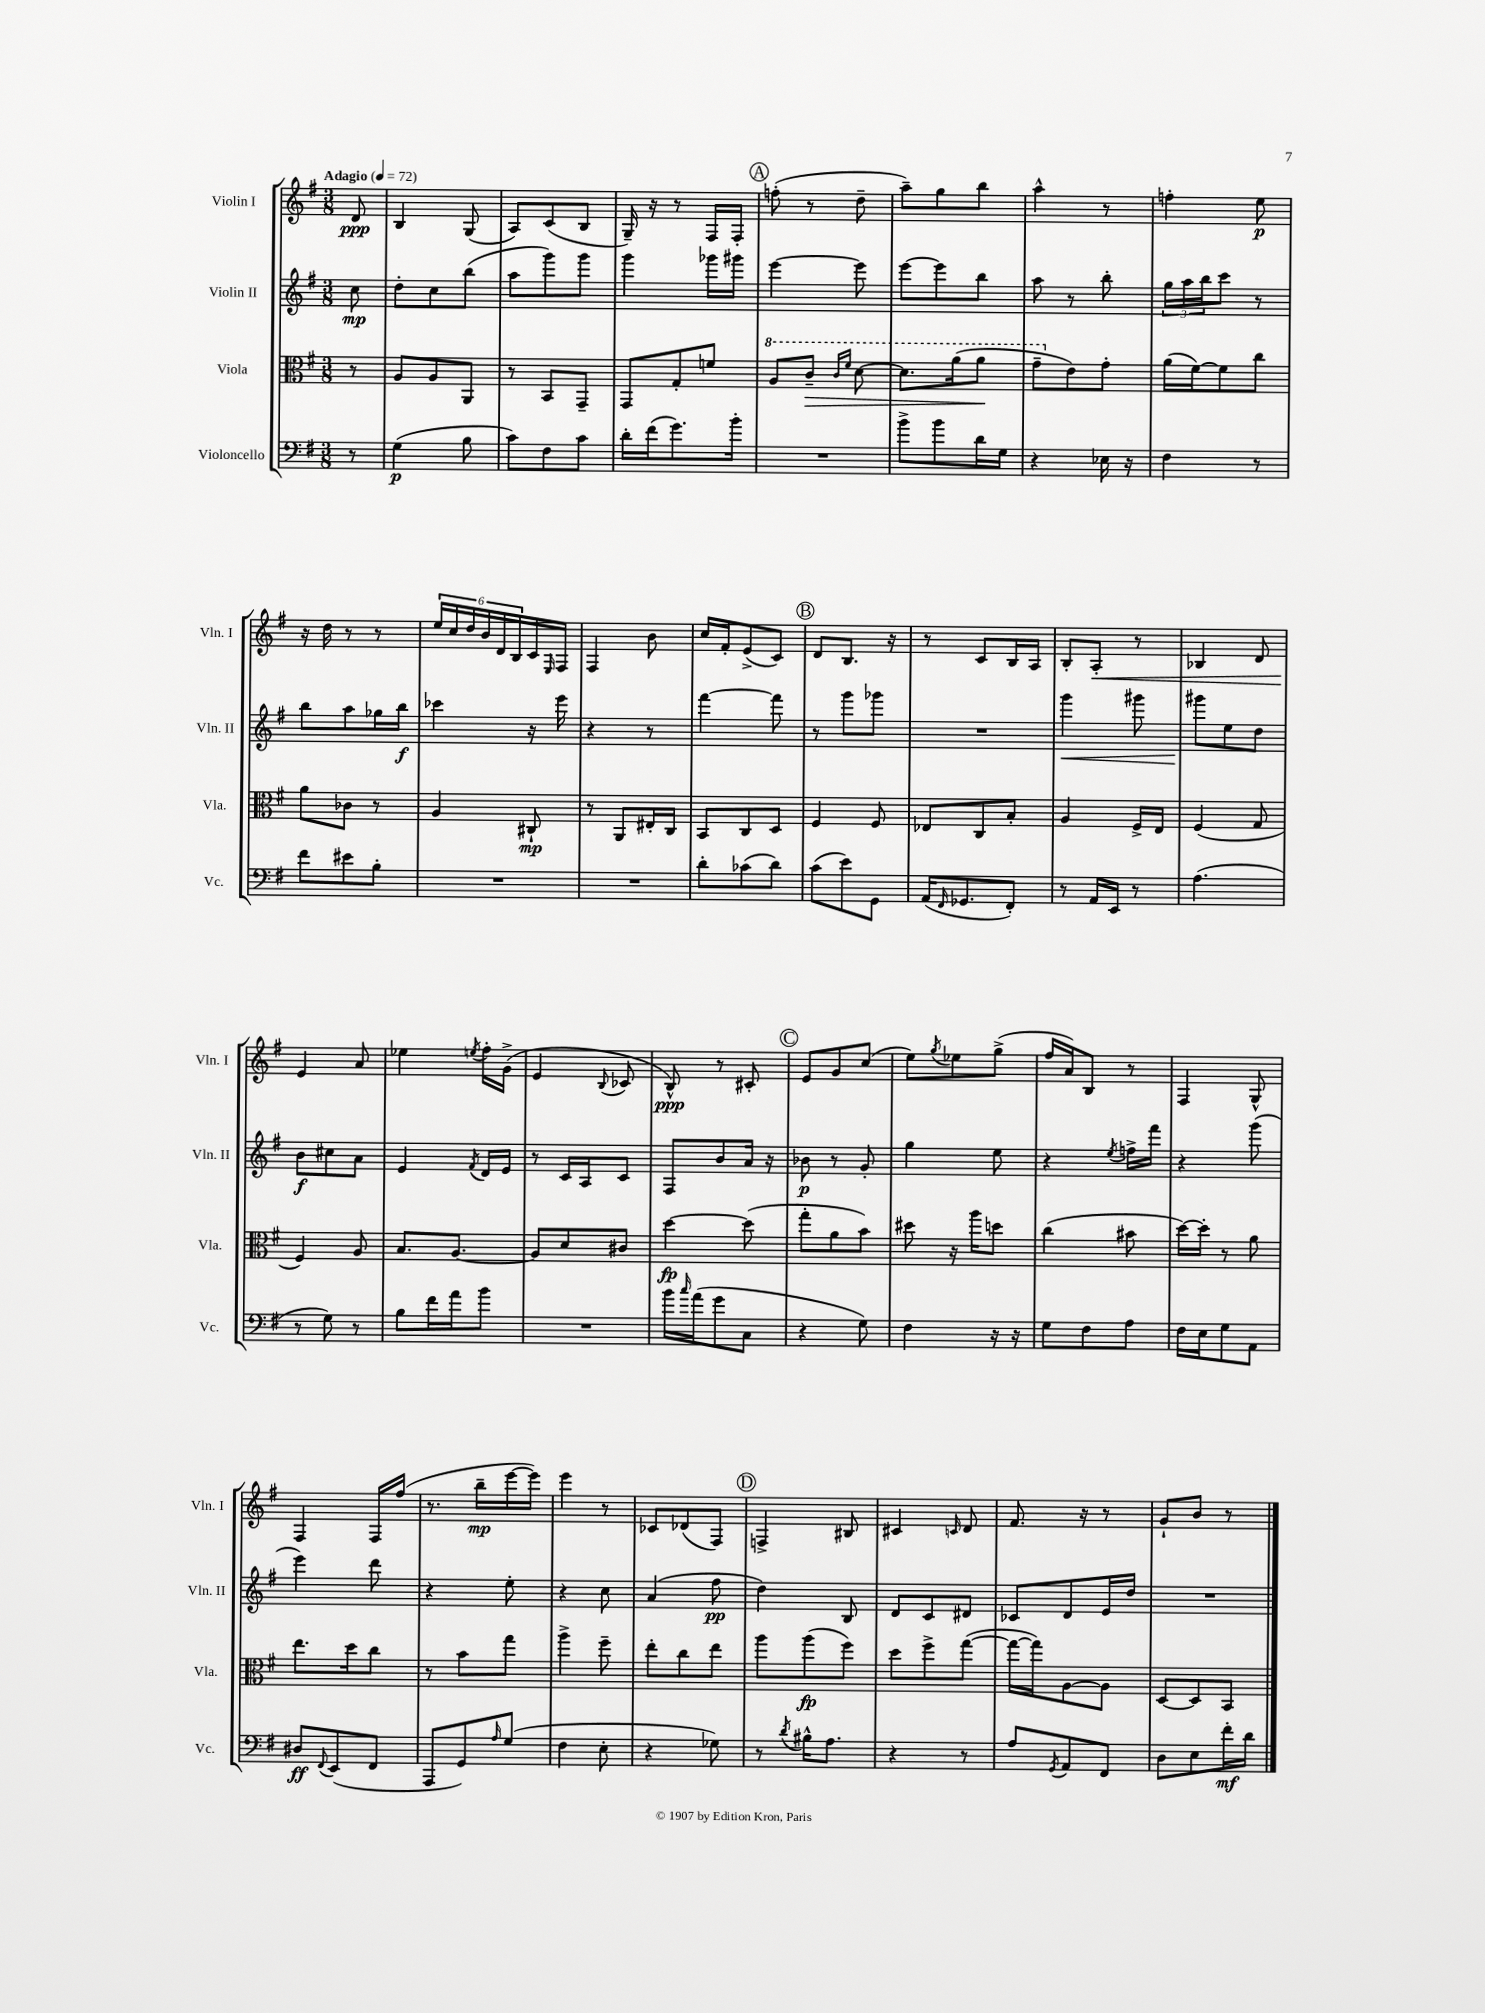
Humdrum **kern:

**kern	**dynam	**kern	**dynam	**kern	**dynam	**kern	**dynam
*part4	*part4	*part3	*part3	*part2	*part2	*part1	*part1
*staff4	*staff4	*staff3	*staff3	*staff2	*staff2	*staff1	*staff1
*I"Violoncello	*	*I"Viola	*	*I"Violin II	*	*I"Violin I	*
*I'Vc.	*	*I'Vla.	*	*I'Vln. II	*	*I'Vln. I	*
*clefF4	*	*clefC3	*	*clefG2	*	*clefG2	*
*k[f#]	*	*k[f#]	*	*k[f#]	*	*k[f#]	*
*M3/8	*	*M3/8	*	*M3/8	*	*M3/8	*
*MM72	*	*MM72	*	*MM72	*	*MM72	*
=	=	=	=	=	=	=	=
!	!	!	!	!	!	!LO:TX:a:B:t=Adagio	!
8r	.	8r	.	8cc\	mp	8d/	ppp
=1	=1	=1	=1	=1	=1	=1	=1
(4G\	p	8A/L	.	8dd'\L	.	4B/	.
.	.	8A/	.	8cc\	.	.	.
8B\	.	8AA/J	.	(8bb\J	.	(8G/	.
=2	=2	=2	=2	=2	=2	=2	=2
8c\L)	.	8r	.	8aa\L	.	8A/L)	.
8F#\	.	8BB/L	.	8ggg\)	.	(8c/	.
8c\J	.	8GG~/J	.	8ggg\J	.	8B/J	.
=3	=3	=3	=3	=3	=3	=3	=3
16d'\LL	.	8GG/L	.	4ggg\	.	16G~/)	.
(16f#\J	.	.	.	.	.	16r	.
8.g\)	.	8G'/	.	.	.	8r	.
.	.	8fn/J	.	16ggg-X\LL	.	16F#/LL	.
16b'\Jk	.	.	.	16ggg#X\JJ	.	16F#'/JJ	.
!!LO:REH:place=s1:t=A
=4	=4	=4	=4	=4	=4	=4	=4
*	*	*8va	*	*	*	*	*
4.r	.	8a/L	.	[4eee\	.	(8ffn'\	.
!	!	!	!LO:HP:b	!	!	!	!
.	.	8cc~/J	>	.	.	8r	.
.	.	16qqcc/LL	.	.	.	.	.
.	.	16qqff#/JJ	.	.	.	.	.
.	.	[8dd\	.	8eee\]	.	8dd~\	.
=5	=5	=5	=5	=5	=5	=5	=5
8b^\L	.	8.dd\L]	.	[8eee\L	.	8aa~\L)	.
8b\	.	.	.	8eee\]	.	8gg\	.
.	.	(16aa\k	.	.	.	.	.
16d\L	.	8aa\J	.	8bb\J	.	8bb\J	.
16G\JJ	.	.	.	.	.	.	.
.	.	.	]	.	.	.	.
=6	=6	=6	=6	=6	=6	=6	=6
4r	.	8gg~\L	.	8aa\	.	4aa^^\	.
*	*	*X8va	*	*	*	*	*
.	.	8e\)	.	8r	.	.	.
16E-X\	.	8g'\J	.	8bb'\	.	8r	.
16r	.	.	.	.	.	.	.
=7	=7	=7	=7	=7	=7	=7	=7
4F#\	.	(16a\LL	.	24gg\LL	.	4ffn'\	.
.	.	.	.	24aa\	.	.	.
.	.	[16f#\J)	.	.	.	.	.
.	.	.	.	24bb\J	.	.	.
.	.	8f#\]	.	8ccc\J	.	.	.
8r	.	8cc\J	.	8r	.	8ee\	p
!!LO:LB:g=z
=8	=8	=8	=8	=8	=8	=8	=8
8f#\L	.	8a\L	.	8bb\L	.	16r	.
.	.	.	.	.	.	16dd\	.
8e#X\	.	8c-X\J	.	8aa\	.	8r	.
8B'\J	.	8r	.	16gg-X\L	.	8r	.
.	.	.	.	16bb\JJ	f	.	.
=9	=9	=9	=9	=9	=9	=9	=9
4.r	.	4A/	.	4ccc-X\	.	24ee/LL	.
.	.	.	.	.	.	24cc/	.
.	.	.	.	.	.	24dd/	.
.	.	.	.	.	.	24b/	.
.	.	.	.	.	.	24d/	.
.	.	.	.	.	.	24B/	.
.	.	8C#X`/	mp	16r	.	16c/	.
.	.	.	.	.	.	16qqE/	.
.	.	.	.	16eee\	.	16F#/JJ	.
=10	=10	=10	=10	=10	=10	=10	=10
4.r	.	8r	.	4r	.	4F#/	.
.	.	8AA/L	.	.	.	.	.
.	.	16E#X'/L	.	8r	.	8b\	.
.	.	16C/JJ	.	.	.	.	.
=11	=11	=11	=11	=11	=11	=11	=11
8d'\L	.	8BB/L	.	[4fff#\	.	16cc/LL	.
.	.	.	.	.	.	16f#'/J	.
(8c-X\	.	8C/	.	.	.	(8e^/	.
8d\J)	.	8D/J	.	8fff#\]	.	8c/J)	.
!!LO:REH:place=s1:t=B
=12	=12	=12	=12	=12	=12	=12	=12
(8c\L	.	4F#/	.	8r	.	8d/L	.
8e\)	.	.	.	8ggg\L	.	8.B/J	.
8GG\J	.	8F#/	.	8ggg-X\J	.	.	.
.	.	.	.	.	.	16r	.
=13	=13	=13	=13	=13	=13	=13	=13
(16AA/KL	.	8E-X/L	.	4.r	.	8r	.
16qqFF#/	.	.	.	.	.	.	.
8.GG-X/	.	.	.	.	.	.	.
.	.	8C/	.	.	.	8c/L	.
8FF#'/J)	.	8B'/J	.	.	.	16B/L	.
.	.	.	.	.	.	16A/JJ	.
=14	=14	=14	=14	=14	=14	=14	=14
!	!	!	!	!	!LO:HP:b	!	!
8r	.	4A/	.	4ggg\	<	8B'/L	.
!	!	!	!	!	!	!	!LO:HP:b
16AA/LL	.	.	.	.	.	8A'/J	<
16EE/JJ	.	.	.	.	.	.	.
8r	.	16F#^/LL	.	8ggg#X\	.	8r	.
.	.	16E/JJ	.	.	.	.	.
=15	=15	=15	=15	=15	=15	=15	=15
(4.A\	.	(4F#/	.	8ggg#X\L	.	4B-X/	.
.	.	.	.	8ee\	[	.	.
.	.	8G/	.	8dd\J	.	8d/	.
!!LO:LB:g=z
=16	=16	=16	=16	=16	=16	=16	=16
8r	.	4F#/)	.	8b\L	f	4e/	.
8G\)	.	.	.	8cc#X\	.	.	.
8r	.	8A/	.	8a\J	.	8a/	[
=17	=17	=17	=17	=17	=17	=17	=17
8B\L	.	8.B/L	.	4e/	.	4ee-X\	.
16f#\L	.	.	.	.	.	.	.
16a\J	.	[8.A/J	.	.	.	.	.
.	.	.	.	8qf#/	.	8qeen/	.
8b\J	.	.	.	16d/LL	.	16ff#'\LL	.
.	.	.	.	16e/JJ	.	(16g^\JJ	.
=18	=18	=18	=18	=18	=18	=18	=18
4.r	.	8A/L]	.	8r	.	4e/	.
.	.	8d/	.	16c/LL	.	.	.
.	.	.	.	16A/J	.	.	.
.	.	.	.	.	.	8qqB/	.
.	.	8c#X/J	.	8c/J	.	8c-X/	.
=19	=19	=19	=19	=19	=19	=19	=19
16b\LL	.	[4dd\	fp	8F#/L	.	8B^^/)	ppp
16qqcc/	.	.	.	.	.	.	.
(16a\J	.	.	.	.	.	.	.
8g\	.	.	.	8b/	.	8r	.
8C\J	.	(8dd\]	.	16a/Jk	.	8c#X'/	.
.	.	.	.	16r	.	.	.
!!LO:REH:place=s1:t=C
=20	=20	=20	=20	=20	=20	=20	=20
4r	.	8gg'\L	.	8b-X\	p	8e/L	.
.	.	8a\	.	8r	.	8g/	.
8G\)	.	8b\J)	.	8g'/	.	(8cc/J	.
=21	=21	=21	=21	=21	=21	=21	=21
4F#\	.	8dd#X\	.	4gg\	.	8ee\L)	.
.	.	.	.	.	.	8qgg/	.
.	.	16r	.	.	.	8ee-X\	.
.	.	16aa\KL	.	.	.	.	.
16r	.	8ddn\J	.	8ee\	.	(8gg^\J	.
16r	.	.	.	.	.	.	.
=22	=22	=22	=22	=22	=22	=22	=22
8G\L	.	(4cc\	.	4r	.	16ff#/LL	.
.	.	.	.	.	.	16a/J)	.
8F#\	.	.	.	.	.	8B/J	.
.	.	.	.	8qee/	.	.	.
8A\J	.	8b#X\	.	16ffn^\LL	.	8r	.
.	.	.	.	16fff#\JJ	.	.	.
=23	=23	=23	=23	=23	=23	=23	=23
16F#\LL	.	[16dd\LL)	.	4r	.	4F#/	.
16E\J	.	16dd'\JJ]	.	.	.	.	.
8G\	.	8r	.	.	.	.	.
8AA\J	.	8a\	.	(8ggg\	.	8G^^/	.
!!LO:LB:g=z
=24	=24	=24	=24	=24	=24	=24	=24
8D#X/L	ff	8.ee\L	.	4eee\)	.	4F#/	.
8qqFF#/	.	.	.	.	.	.	.
(8EE/	.	.	.	.	.	.	.
.	.	16dd\k	.	.	.	.	.
8FF#/J	.	8cc\J	.	8ddd\	.	16F#/LL	.
.	.	.	.	.	.	(16ff#/JJ	.
=25	=25	=25	=25	=25	=25	=25	=25
8AAA/L	.	8r	.	4r	.	8.r	.
8GG/)	.	8b\L	.	.	.	.	.
.	.	.	.	.	.	16bb~\LL	mp
16qqA/	.	.	.	.	.	.	.
(8G/J	.	8gg\J	.	8ee'\	.	[16eee\	.
.	.	.	.	.	.	16eee\JJ])	.
=26	=26	=26	=26	=26	=26	=26	=26
4F#\	.	4aa^\	.	4r	.	4eee\	.
8E'\	.	8ff#~\	.	8cc\	.	8r	.
=27	=27	=27	=27	=27	=27	=27	=27
4r	.	8ee'\L	.	(4a/	.	8c-X/L	.
.	.	8cc\	.	.	.	(8d-X/	.
8G-X\)	.	8ee\J	.	8ff#\	pp	8F#/J)	.
!!LO:REH:place=s1:t=D
=28	=28	=28	=28	=28	=28	=28	=28
8r	.	8aa\L	.	4dd\)	.	4Fn^/	.
8qd/	.	.	.	.	.	.	.
16B#X^^\KL	.	(8aa\	fp	.	.	.	.
8.A\J	.	.	.	.	.	.	.
.	.	8ff#\J)	.	8B/	.	8B#X/	.
=29	=29	=29	=29	=29	=29	=29	=29
4r	.	8dd\L	.	8d/L	.	4c#X/	.
.	.	8ff#^\	.	8c/	.	.	.
.	.	.	.	.	.	16qqcn/	.
8r	.	([8gg\J	.	8d#X/J	.	8d/	.
=30	=30	=30	=30	=30	=30	=30	=30
8A/L	.	16gg\LL_	.	8c-X/L	.	8.f#/	.
.	.	16gg\J])	.	.	.	.	.
8qGG/	.	.	.	.	.	.	.
8AA/	.	[8A\	.	8d/	.	.	.
.	.	.	.	.	.	16r	.
8FF#/J	.	8A\J]	.	16e/L	.	8r	.
.	.	.	.	16dd/JJ	.	.	.
=31	=31	=31	=31	=31	=31	=31	=31
8D\L	.	[8D/L	.	4.r	.	8g`/L	.
8E\	.	8D/]	.	.	.	8b/J	.
16f#'\L	mf	8BB/J	.	.	.	8r	.
16d\JJ	.	.	.	.	.	.	.
==	==	==	==	==	==	==	==
*-	*-	*-	*-	*-	*-	*-	*-
